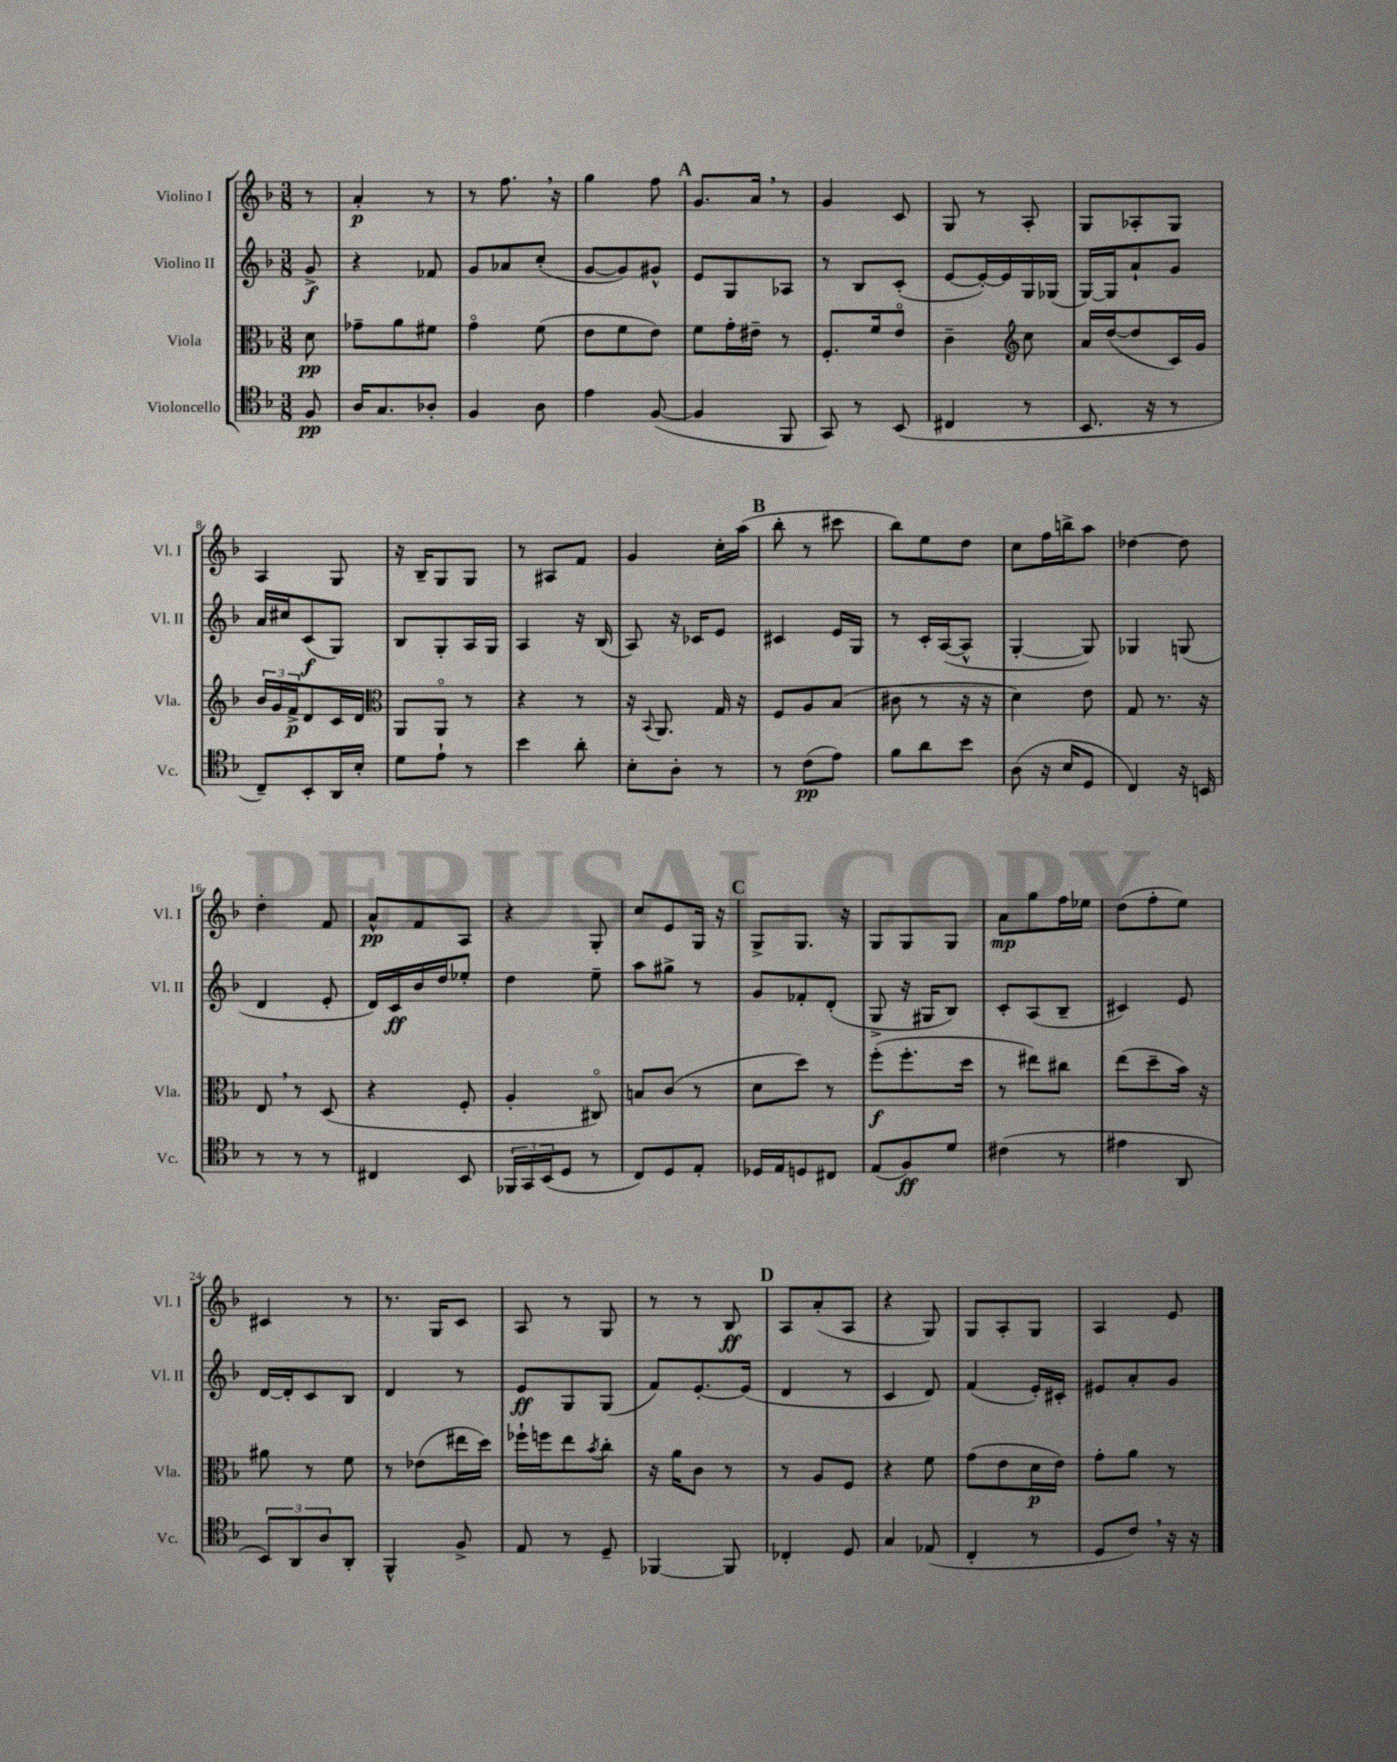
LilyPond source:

<<
\new StaffGroup <<
\new Staff = "s0" \with { instrumentName = "Violino I" shortInstrumentName = "Vl. I" } {
    \clef treble \key f \major \numericTimeSignature \time 3/8 \partial 8
    r8 |
    a'4-.\p r8 |
    r8 f''8. \breathe r16 |
    g''4 f''8 |
    \mark \markup { \bold "A" } g'8. a'16 \breathe r8 |
    g'4 c'8 |
    g8 r8 a8-. |
    g8 aes8-. g8 |
    a4 g8 |
    r16 bes16-- g8 g8 |
    r8 ais8 f'8 |
    g'4 c''16-. a''16( |
    \mark \markup { \bold "B" } bes''8-. r8 cis'''8 |
    bes''8) e''8 d''8 |
    c''8 f''16 b''16-> a''8 |
    des''4~ des''8 |
    d''4-. f'8 |
    a'8-^\pp f'8 a8 |
    r4 g8-. |
    c''8 e'8 g16 r16 |
    \mark \markup { \bold "C" } g8-> g8. r16 |
    g8 g8 g8 |
    a'8\mp g''8 f''16 ees''16 |
    d''8( f''8-. e''8) |
    cis'4 r8 |
    r8. g16 c'8 |
    a8 r8 g8 |
    r8 r8 bes8\ff |
    \mark \markup { \bold "D" } a8 a'8-.( a8 |
    r4 g8) |
    g8 a8-. g8 |
    a4 e'8 \bar "|." |
}
\new Staff = "s1" \with { instrumentName = "Violino II" shortInstrumentName = "Vl. II" } {
    \clef treble \key f \major \numericTimeSignature \time 3/8 \partial 8
    g'8->\f |
    r4 fes'8 |
    g'8 aes'8 c''8-.( |
    g'8~ g'8) gis'8-^ |
    \mark \markup { \bold "A" } e'8 g8 aes8 |
    r8 bes8 c'8-.( |
    e'8~ e'16~-.) e'16 g16 ges16( |
    g16~) g16 a'8-! g'8 |
    a'16 cis''16 c'8\f( g8) |
    bes8 g8-. a16 g16 |
    a4 r16 bes16( |
    a8) r16 ces'16 e'8 |
    \mark \markup { \bold "B" } cis'4 e'16 g16 |
    r8 c'16-. a16~( a8-^ |
    g4~-. g8) |
    ges4 g8( |
    d'4 e'8-. |
    d'16) c'16\ff bes'16 d''16 ees''8-. |
    d''4 e''8-- |
    a''8 gis''8-> r8 |
    \mark \markup { \bold "C" } g'8 fes'8-. d'8-.( |
    g8-> r16 gis16 bes8) |
    c'8-. a8( bes8-- |
    cis'4) e'8 |
    d'16~ d'16-. c'8 bes8 |
    d'4 r8 |
    e'8\ff g8 g8( |
    f'8) e'8.~-. e'16( |
    \mark \markup { \bold "D" } d'4 r8 |
    c'4 d'8) |
    f'4( e'16-.) cis'16-. |
    eis'8 a'8-. g'8 \bar "|." |
}
\new Staff = "s2" \with { instrumentName = "Viola" shortInstrumentName = "Vla." } {
    \clef alto \key f \major \numericTimeSignature \time 3/8 \partial 8
    d'8\pp |
    ges'8-- a'8 fis'8 |
    g'4\flageolet f'8( |
    e'8 f'8 e'8) |
    \mark \markup { \bold "A" } f'8 g'16-. eis'16-- r8 |
    f8.-. f'16 e'8\flageolet |
    c'4-- \clef treble c''8 |
    a'16 d''16~( d''8 c'16) g'16 |
    \tuplet 3/2 { bes'16 g'16 f'16->\p } d'8 c'16 d'16 |
    \clef alto a,8 a,8\flageolet r8 |
    r4 r8 |
    r16 \appoggiatura { bes,8 } a,8. g16 r16 |
    \mark \markup { \bold "B" } f8 a8 bes8( |
    cis'8 r8 r16 r16 |
    d'4) e'8 |
    g8 r8. r16 |
    e8 \breathe r8 d8( |
    r4 f8-. |
    a4-. cis8\flageolet) |
    b8 c'8( r8 |
    \mark \markup { \bold "C" } d'8 d''8) r8 |
    f''8-.\f( f''8.-. d''16 |
    r8 eis''8) cis''8 |
    e''8( d''8-- bes'16) r16 |
    ais'8 r8 f'8 |
    r8 ees'8( eis''16 d''16) |
    fes''16-! f''16 e''8 \acciaccatura { bes'8 } c''8-. |
    r16 a'16 c'8 r8 |
    \mark \markup { \bold "D" } r8 a8 f8 |
    r4 f'8 |
    g'8( e'8 d'16\p e'16) |
    g'8-. a'8 r8 \bar "|." |
}
\new Staff = "s3" \with { instrumentName = "Violoncello" shortInstrumentName = "Vc." } {
    \clef tenor \key f \major \numericTimeSignature \time 3/8 \partial 8
    f8\pp |
    a16 g8. aes8-. |
    f4 a8 |
    e'4 f8~( |
    \mark \markup { \bold "A" } f4 f,8 |
    g,8) r8 bes,8( |
    cis4 r8 |
    bes,8. r16 r8 |
    c8--) bes,8-. a,16 bes16-. |
    d'8 e'8-! r8 |
    bes'4 a'8-. |
    bes8-. a8-. r8 |
    \mark \markup { \bold "B" } r8 c'8\pp( e'8) |
    f'8 a'8 bes'8 |
    a8( r16 bes16 d8 |
    c4) r16 b,16 |
    r8 r8 r8 |
    cis4 bes,8 |
    \tuplet 3/2 { fes,16 g,16 bes,16( } d8 r8 |
    c8) d8 e8-. |
    \mark \markup { \bold "C" } des16 e16 d8 cis8 |
    e8( f8\ff) d'8 |
    cis'4( r8 |
    eis'4 a,8 |
    \tuplet 3/2 { bes,8) a,8 a8 } a,8-. |
    f,4-^ f8-> |
    e8 r8 d8-- |
    fes,4~ fes,8 |
    \mark \markup { \bold "D" } ces4-. d8 |
    g4 ees8( |
    c4-. r8 |
    d8 c'8) \breathe r16 r16 \bar "|." |
}
>>
>>
